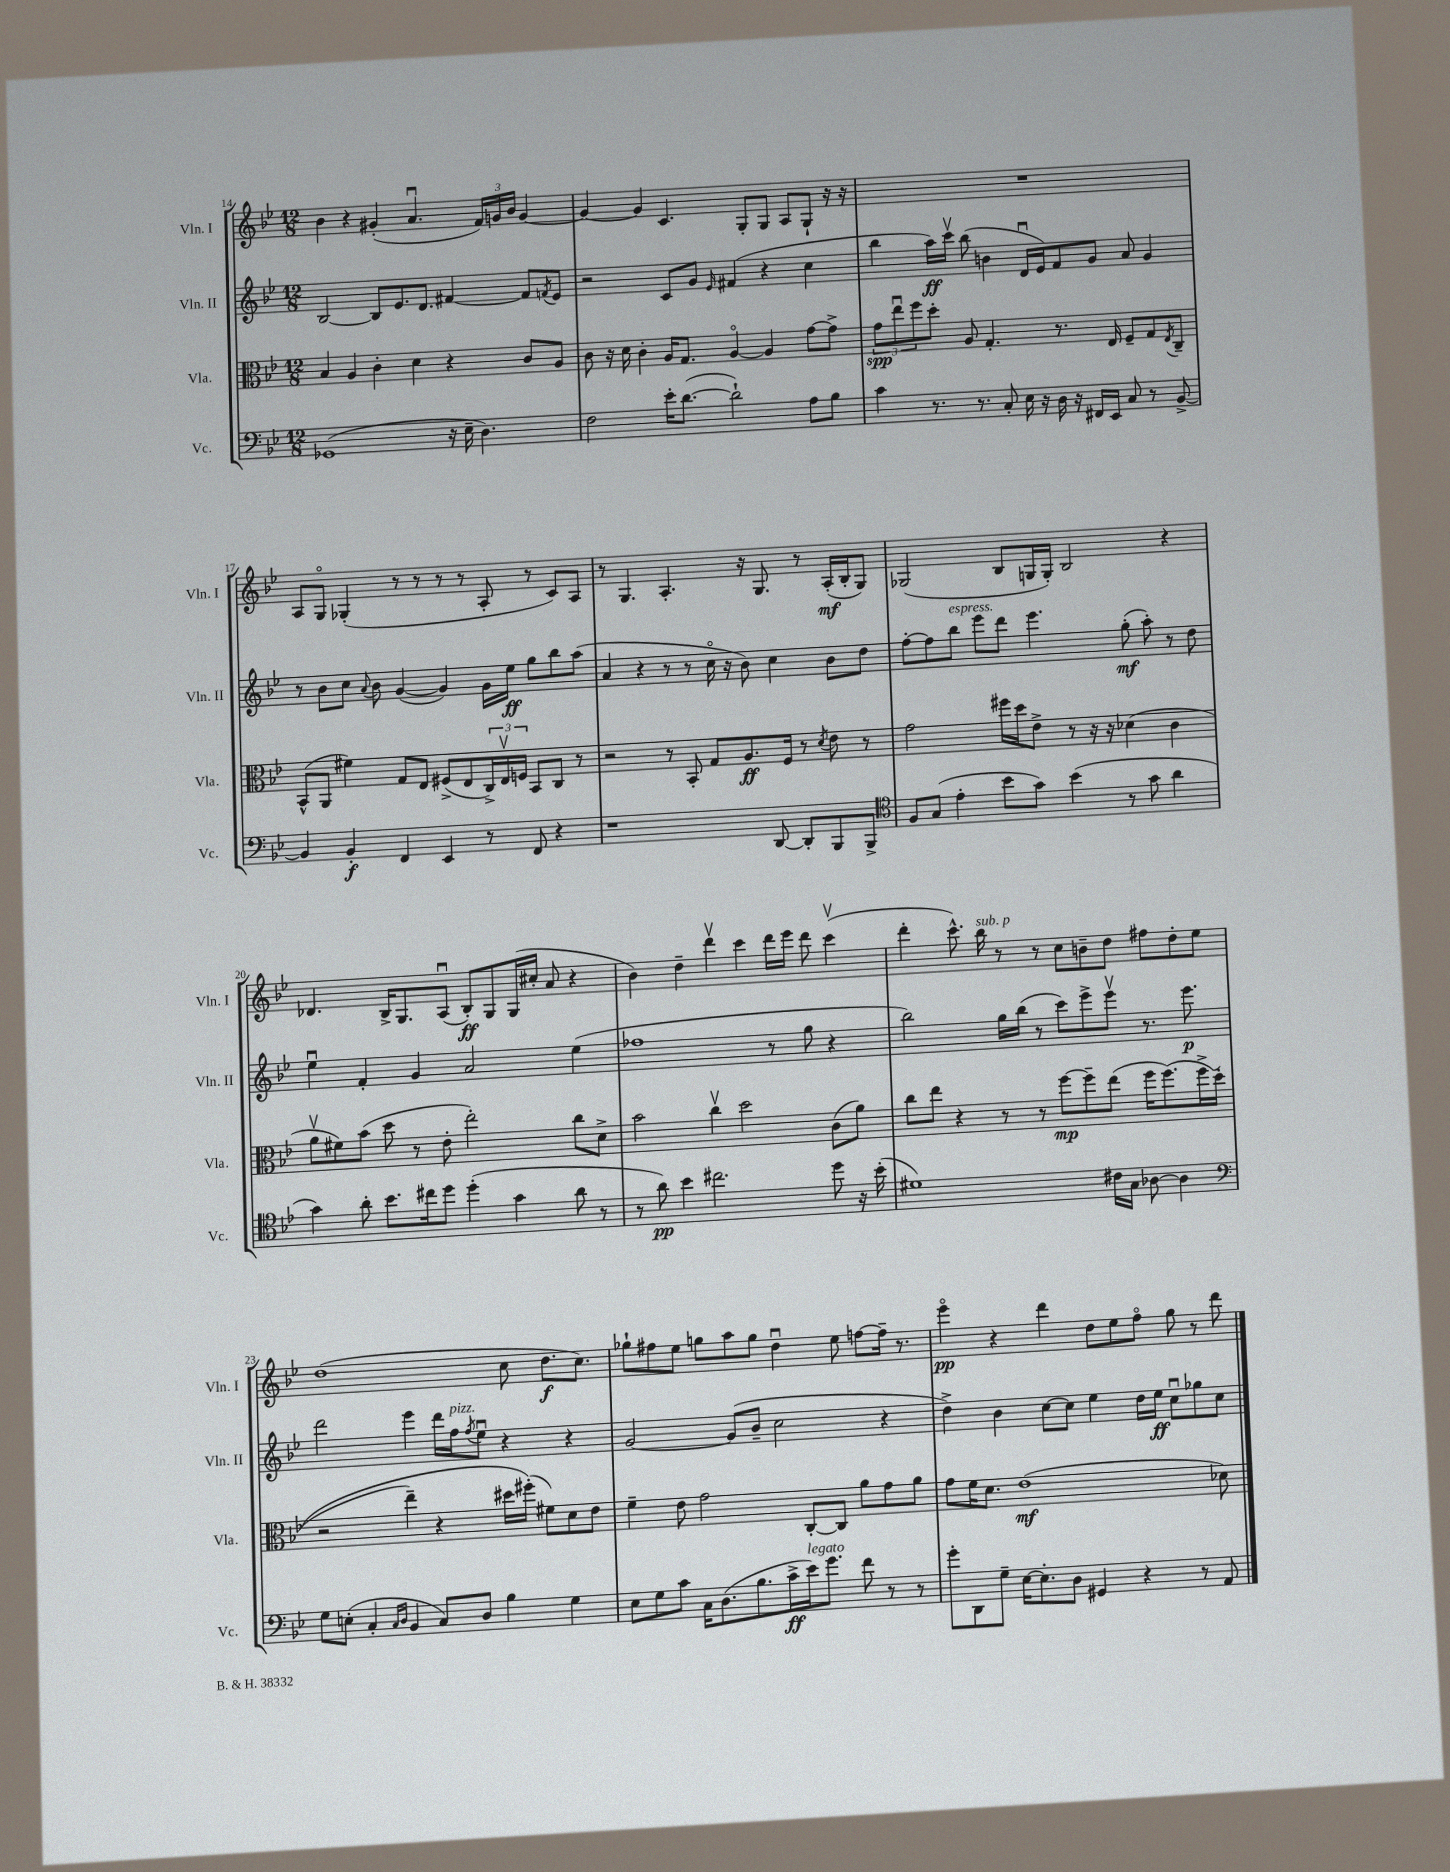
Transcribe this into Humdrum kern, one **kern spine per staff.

**kern	**dynam	**kern	**dynam	**kern	**dynam	**kern	**dynam
*part4	*part4	*part3	*part3	*part2	*part2	*part1	*part1
*staff4	*staff4	*staff3	*staff3	*staff2	*staff2	*staff1	*staff1
*I"Vc.	*	*I"Vla.	*	*I"Vln. II	*	*I"Vln. I	*
*I'Vc.	*	*I'Vla.	*	*I'Vln. II	*	*I'Vln. I	*
*clefF4	*	*clefC3	*	*clefG2	*	*clefG2	*
*k[b-e-]	*	*k[b-e-]	*	*k[b-e-]	*	*k[b-e-]	*
*M12/8	*	*M12/8	*	*M12/8	*	*M12/8	*
=14	=14	=14	=14	=14	=14	=14	=14
(1GG-X	.	4B-/	.	[2B-/	.	4b-\	.
.	.	4A/	.	.	.	4r	.
.	.	4c'\	.	8B-/L]	.	(4g#X'/	.
.	.	.	.	8.e-/	.	.	.
.	.	4d\	.	.	.	4.au/	.
.	.	.	.	8.d/J	.	.	.
16r	.	4r	.	[4f#X/	.	.	.
16E-~\	.	.	.	.	.	.	.
4.D\)	.	.	.	.	.	24f/LL)	.
.	.	.	.	.	.	24gn/	.
.	.	.	.	.	.	24b-/JJ	.
.	.	8c/L	.	8f#/L]	.	[4g/	.
.	.	.	.	8qfn/	.	.	.
.	.	8A/J	.	8e-/J	.	.	.
=15	=15	=15	=15	=15	=15	=15	=15
2F\	.	8c\	.	2r	.	4g/_	.
.	.	16r	.	.	.	.	.
.	.	16d\	.	.	.	.	.
.	.	4c'\	.	.	.	4g/]	.
16e-'\KL	.	16A/KL	.	8c/L	.	4.c/	.
([8.d\J	.	8.G/J	.	.	.	.	.
.	.	.	.	8g/J	.	.	.
.	.	.	.	16qqe-/	.	.	.
2d`\])	.	[4A/	.	(4f#X/	.	.	.
.	.	.	.	.	.	8G'/L	.
.	.	4A/]	.	4r	.	8G/J	.
.	.	.	.	.	.	8A/L	.
8A\L	.	[8g\L	.	4cc\	.	8G`/J	.
8B-\J	.	8g^\J]	.	.	.	16r	.
.	.	.	.	.	.	16r	.
=16	=16	=16	=16	=16	=16	=16	=16
4c\	.	12g\L	spp	4bb-\	.	1.r	.
.	.	12ee-u\	.	.	.	.	.
.	.	12ff\	.	.	.	.	.
8.r	.	8dd'\J	.	16aa\LL)	ff	.	.
.	.	.	.	16cccv\JJ	.	.	.
.	.	8A/	.	(8bb-\	.	.	.
8.r	.	.	.	.	.	.	.
.	.	4.G'/	.	4bn\	.	.	.
8C'/	.	.	.	.	.	.	.
16E-\	.	.	.	16du/LL	.	.	.
16r	.	.	.	16e-/J)	.	.	.
16D\	.	8.r	.	8f/	.	.	.
16r	.	.	.	.	.	.	.
16FF#X/LL	.	.	.	8g/J	.	.	.
16EE-/JJ	.	16E-/	.	.	.	.	.
8C/	.	8F~/L	.	8a/	.	.	.
8r	.	8G/	.	4g/	.	.	.
.	.	8qE-/	.	.	.	.	.
[8BB-^/	.	8C~/J	.	.	.	.	.
!!LO:LB:g=z
=17	=17	=17	=17	=17	=17	=17	=17
4BB-/]	.	(8BB-^^/L	.	8r	.	8A/L	.
.	.	8AA/J	.	8b-\L	.	8G/J	.
4BB-'/	f	4f#X\)	.	8cc\J	.	(4G-X'/	.
.	.	.	.	8qqa/	.	.	.
.	.	.	.	8b-\	.	.	.
4FF/	.	8G/L	.	([4g/	.	8r	.
.	.	8E-/J	.	.	.	8r	.
4EE-/	.	(8F#X^/L	.	4g/])	.	8r	.
.	.	8E-/	.	.	.	8r	.
8r	.	24C^/L)	.	16g\LL	.	8A'/	.
.	.	24E-v/	.	.	.	.	.
.	.	.	.	16ee-\JJ	ff	.	.
.	.	24Fn/JJ	.	.	.	.	.
8FF/	.	8BB-/L	.	8gg\L	.	8r	.
4r	.	8C/J	.	8bb-\	.	8c/L)	.
.	.	8r	.	(8aa\J	.	8A/J	.
=18	=18	=18	=18	=18	=18	=18	=18
1r	.	2r	.	4a/	.	8r	.
.	.	.	.	.	.	4.G/	.
.	.	.	.	4r	.	.	.
.	.	8r	.	8r	.	4.A'/	.
.	.	8BB-'/	.	8r	.	.	.
.	.	8G/L	.	16cc\	.	.	.
.	.	.	.	16r	.	.	.
.	.	8.A/	ff	8b-\)	.	16r	.
.	.	.	.	.	.	8.G/	.
[8DD/	.	.	.	4cc\	.	.	.
.	.	16F/Jk	.	.	.	.	.
8DD'/L]	.	8r	.	.	.	8r	.
.	.	8qd/	.	.	.	.	.
8BBB-/	.	8e-\	.	8b-\L	.	(16A'/LL	mf
.	.	.	.	.	.	16B-'/J	.
8BBB-^/J	.	8r	.	8dd\J	.	8G/J)	.
=19	=19	=19	=19	=19	=19	=19	=19
*clefC4	*	*	*	*	*	*	*
8F/L	.	2g\	.	[8ff'\L	.	(2G-X/	.
(8G/J	.	.	.	8ff\]	.	.	.
!	!	!	!	!LO:TX:a:i:t=espress.	!	!	!
4e-'\	.	.	.	8bb-\J	.	.	.
.	.	.	.	8eee-\L	.	.	.
8b-\L	.	16ff#X\LL	.	8ddd\J	.	8B-/L	.
.	.	16dd\J	.	.	.	.	.
8g\J)	.	8e-^\J	.	4.eee-\	.	16Gn/L	.
.	.	.	.	.	.	16G'/JJ)	.
(4b-\	.	8r	.	.	.	2B-/	.
.	.	16r	.	.	.	.	.
.	.	16r	.	.	.	.	.
8r	.	(4d-X\	.	(8gg'\	mf	.	.
8g\	.	.	.	8aa'\)	.	.	.
4a\	.	4c\	.	8r	.	4r	.
.	.	.	.	8dd\	.	.	.
!!LO:LB:g=z
=20	=20	=20	=20	=20	=20	=20	=20
4g\)	.	8av\L	.	4ee-u\	.	4.d-X/	.
.	.	8f#X\)	.	.	.	.	.
8a'\	.	(8b-\J	.	4f'/	.	.	.
8.b-\L	.	8dd\	.	.	.	16B-^/KL	.
.	.	.	.	.	.	8.G/	.
.	.	8r	.	4g/	.	.	.
16cc#X\k	.	.	.	.	.	.	.
8dd\J	.	8e-'\	.	.	.	(8Au/J	.
(4dd'\	.	2ee-'\)	.	2a/	.	8B-'/L)	ff
.	.	.	.	.	.	8G/	.
4g\	.	.	.	.	.	(16G/L	.
.	.	.	.	.	.	16cc#X'/JJ	.
.	.	.	.	.	.	8a/	.
8a\	.	8cc\L	.	(4ee-\	.	4r	.
8r	.	8d^\J	.	.	.	.	.
=21	=21	=21	=21	=21	=21	=21	=21
8r	.	2b-\	.	1ff-X	.	4b-\)	.
8a\)	pp	.	.	.	.	.	.
4b-\	.	.	.	.	.	4dd~\	.
2.cc#X\	.	4ccv\	.	.	.	4dddv\	.
.	.	2dd\	.	.	.	4ccc\	.
.	.	.	.	8r	.	16ddd\LL	.
.	.	.	.	.	.	16eee-\JJ	.
.	.	.	.	8gg\	.	8ddd\	.
8dd\	.	(8c\L	.	4r	.	(4cccv\	.
16r	.	8a\J)	.	.	.	.	.
(16b-'\	.	.	.	.	.	.	.
=22	=22	=22	=22	=22	=22	=22	=22
1d#X)	.	8cc\L	.	2bb-\)	.	4ddd'\	.
.	.	8ee-\J	.	.	.	.	.
.	.	4r	.	.	.	8.ccc^^\)	.
!	!	!	!	!	!	!LO:TX:a:i:t=sub. p	!
.	.	.	.	.	.	16bb-\	.
.	.	8r	.	16gg\LL	.	8r	.
.	.	.	.	(16bb-\JJ	.	.	.
.	.	8r	.	8r	.	8r	.
.	.	[8ff\L	mp	8ccc\L)	.	8cc\L	.
.	.	8ff~\]	.	8eee-^\	.	8bn~\	.
16c#X\LL	.	(8ee-\J	.	8eee-v\J	.	8dd\J	.
16G\JJ	.	.	.	.	.	.	.
[8A-X\	.	16ff\KL	.	8.r	.	8ff#X\L	.
.	.	(8.ff\)	.	.	.	.	.
4A-\]	.	.	.	.	.	8dd'\	.
.	.	.	.	8.eee-\	p	.	.
.	.	16ff^\L	.	.	.	8ee-\J	.
.	.	(16dd'\JJ	.	.	.	.	.
!!LO:LB:g=z
=23	=23	=23	=23	=23	=23	=23	=23
*clefF4	*	*	*	*	*	*	*
8G\L	.	2r	.	2ddd\	.	(1dd	.
(8En'\J	.	.	.	.	.	.	.
4C'/	.	.	.	.	.	.	.
16qqC/LL	.	.	.	.	.	.	.
16qqD/JJ	.	.	.	.	.	.	.
4BB-/	.	4ee-~\)	.	4eee-\	.	.	.
8C/L)	.	4r	.	16ddd\LL	.	.	.
!	!	!	!	!LO:TX:a:i:t=pizz.	!	!	!
.	.	.	.	16ff\J	.	.	.
.	.	.	.	8qff/	.	.	.
8D/J	.	.	.	8ee-u\J	.	.	.
4B-\	.	16dd#X\LL	.	4r	.	8cc\	.
.	.	(16ff#X'\JJ)	.	.	.	.	.
.	.	8f#X\L)	.	.	.	8.dd\L	f
4G\	.	8d\	.	4r	.	.	.
.	.	.	.	.	.	8.cc\J)	.
.	.	8e-\J	.	.	.	.	.
=24	=24	=24	=24	=24	=24	=24	=24
8E-\L	.	4f~\	.	[2g/	.	8gg-X`\L	.
8G\	.	.	.	.	.	8ff#X\	.
8c\J	.	8e-\	.	.	.	8ee-\J	.
16C\KL	.	2g\	.	.	.	8ggn\L	.
(8.D\	.	.	.	.	.	.	.
.	.	.	.	(8g/L]	.	8aa\	.
8.B-\	.	.	.	8b-~/J	.	8gg\J	.
.	.	.	.	2cc\	.	4ddu\	.
16c^\L	ff	.	.	.	.	.	.
!LO:TX:a:i:t=legato	!	!	!	!	!	!	!
16e-\J)	.	[8C'/L	.	.	.	.	.
8.g\J	.	.	.	.	.	.	.
.	.	8C/J]	.	.	.	8ee-\	.
8f\	.	8a\L	.	.	.	[8ffn\L	.
8r	.	8g\	.	4r	.	16ff~\Jk]	.
.	.	.	.	.	.	8.r	.
8r	.	8a\J	.	.	.	.	.
=25	=25	=25	=25	=25	=25	=25	=25
8g'\L	.	8g\L	.	4dd^\)	.	4eee-\	pp
8DD\	.	16f\K	.	.	.	.	.
.	.	8.d\J	.	.	.	.	.
8G~\J	.	.	.	4b-\	.	4r	.
[16E-\KL	.	(1e-	mf	.	.	.	.
8.E-'\]	.	.	.	.	.	.	.
.	.	.	.	[8cc\L	.	4ddd\	.
8D\J	.	.	.	8cc\J]	.	.	.
4GG#X/	.	.	.	4ee-\	.	8dd\L	.
.	.	.	.	.	.	8ee-\	.
4r	.	.	.	16dd\LL	.	8ff\J	.
.	.	.	.	16ee-\JJ	ff	.	.
.	.	.	.	8ccu\L	.	8gg\	.
8r	.	.	.	8gg-X\	.	8r	.
8AA/	.	8d-X\)	.	8cc\J	.	8ddd\	.
==	==	==	==	==	==	==	==
*-	*-	*-	*-	*-	*-	*-	*-
